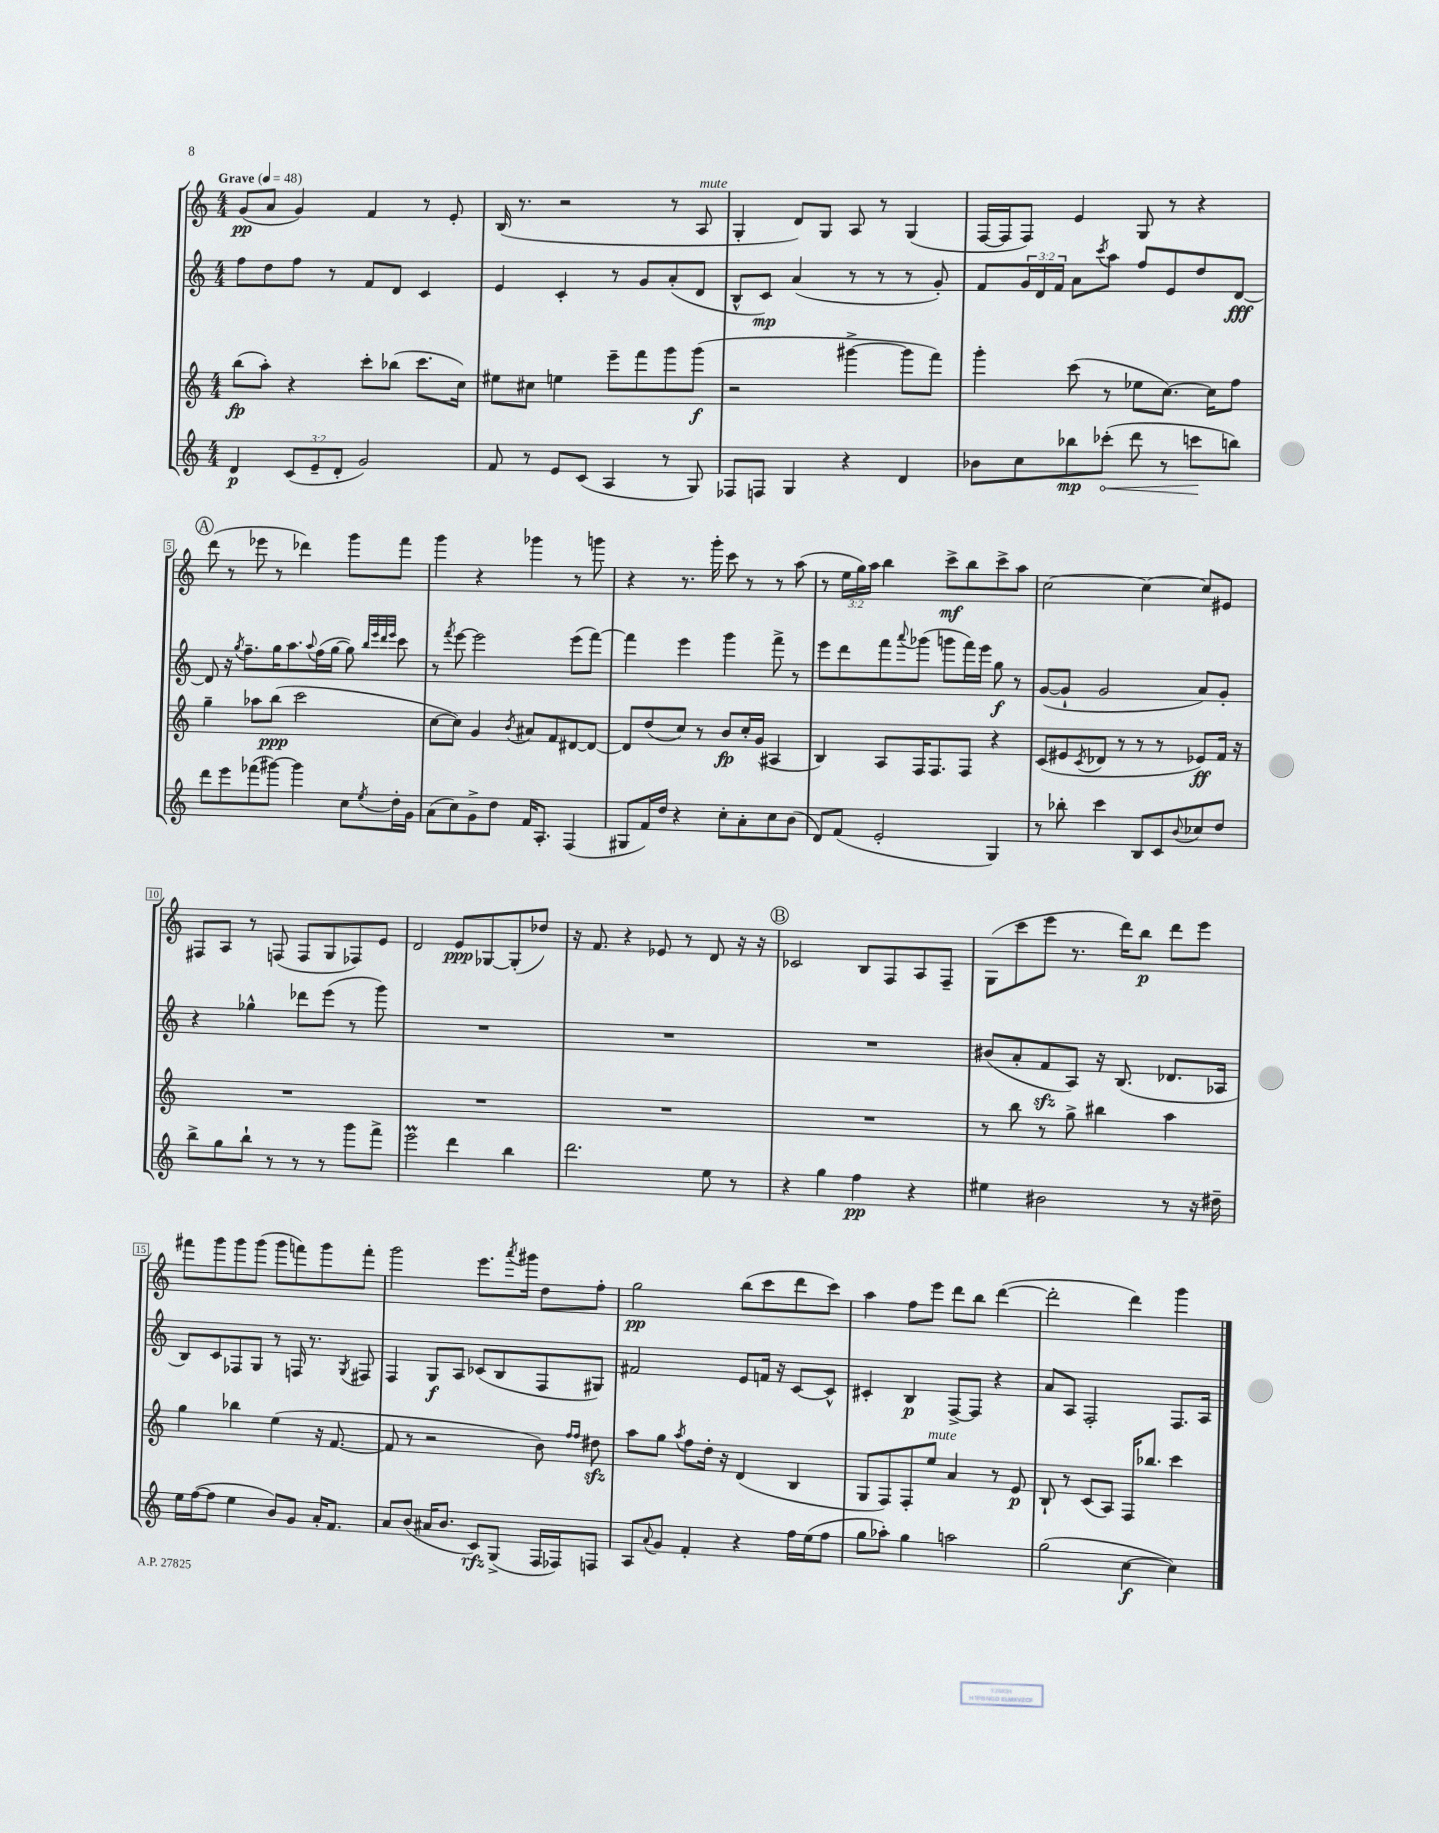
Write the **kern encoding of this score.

**kern	**kern	**kern	**kern
*staff4	*staff3	*staff2	*staff1
*clefG2	*clefG2	*clefG2	*clefG2
*k[]	*k[]	*k[]	*k[]
*M4/4	*M4/4	*M4/4	*M4/4
*MM48	*MM48	*MM48	*MM48
4d	(8bb	8ff	(8g
.	8aa')	8dd	8a
(12c	4r	8ff	4g)
12e~	.	.	.
.	.	8r	.
12d'	.	.	.
2g)	8ccc'	8f	4f
.	(8bb-	8d	.
.	8.ccc	4c	8r
.	.	.	8e'
.	16cc)	.	.
=	=	=	=
8f	8ee#	4e	(16B
.	.	.	8.r
8r	8cc#	.	.
8e	4ee	4c'	2r
(8c	.	.	.
4A	8eee~	8r	.
.	8fff	8g	.
8r	8ggg	(8a'	8r
8G)	(8ggg	8d	8A
=	=	=	=
8F-	2r	8B^^	4G'
8F	.	8c)	.
4G	.	(4a	8d)
.	.	.	8G
4r	[4ggg#^	8r	8A
.	.	8r	8r
4d	8ggg#]	8r	(4G
.	8fff)	8g')	.
=	=	=	=
8b-	4ggg'	8f	[16F
.	.	.	16F]
8cc	.	24g	8F)
.	.	24d	.
.	.	24f	.
8bb-	(8ccc	8a	4e
.	.	8qccc	.
(8ccc-'	8r	8aa	.
8ddd	8ee-	8ff	8G
8r	[8.cc)	8e	8r
8ccc	.	8dd	4r
.	16cc]	.	.
8bb)	8ff	[8d	.
=	=	=	=
8ddd	4gg~	8d]	(8ddd
8eee	.	16r	8r
.	.	8qgg	.
.	.	8.ff~	.
(8fff-	8aa-	.	8eee-
[8ggg#)	(8bb	16gg	8r
.	.	8.aa	.
4ggg#]	2ccc	.	4ddd-)
.	.	8qqaa	.
.	.	(16ff	.
.	.	[16gg	.
8cc	.	8gg])	8ggg
.	.	32qqbb	.
.	.	32qqeee	.
.	.	32qqddd	.
8qee	.	32qqeee	.
16dd'	.	8ccc	8fff
16g	.	.	.
=	=	=	=
(8a	[8cc	8r	4ggg
.	.	8qfff	.
8cc)	8cc])	[8eee	.
8g^	4g	2eee]	4r
8dd	.	.	.
.	8qb	.	.
16f	8a#	.	4ggg-
8.A'	.	.	.
.	8f	.	.
(4F	[8d#	(8eee	8r
.	8d#_	[8fff)	8ggg
=	=	=	=
8G#	8d#]	4fff]	4r
16f)	(8dd	.	.
16dd	.	.	.
4r	8cc)	4eee	8.r
.	8r	.	.
.	.	.	16ggg'
8cc'	8b	4ggg	8ccc
8a'	16cc'	.	8r
.	(16g	.	.
8cc	4A#	8fff^	8r
(8b	.	8r	(8aa
=	=	=	=
8d)	4B)	8eee	8r
(8f	.	8ddd	24ee
.	.	.	24gg)
.	.	.	24aa
2e'	8A	8fff	4bb
.	.	8qqaaa	.
.	16F	(8ggg-	.
.	8.F	.	.
.	.	8ggg	8ccc^
.	8F	16fff)	8bb
.	.	16eee	.
4G)	4r	8gg	8ccc^
.	.	8r	8aa
=	=	=	=
8r	(8c	([8g	[2cc
8bb-'	8e#	8g`]	.
.	8qc	.	.
4ccc	8d-	2g	.
.	8r	.	.
8B	8r	.	4cc_
8c	8r	.	.
8qqb	.	.	.
8cc-	8e-)	8a)	8cc]
8dd	16f	8g'	8e#
.	16r	.	.
=	=	=	=
8bb^	1r	4r	8F#
8gg	.	.	8A
8bb`	.	4gg-^^	8r
8r	.	.	(8F
8r	.	8ddd-	8F
8r	.	(8eee	8G
8ggg	.	8r	8F-)
8fff^	.	8ggg)	8e
=	=	=	=
2eee	1r	1r	2d
4ddd	.	.	8e
.	.	.	[8G-
4bb	.	.	(8G-']
.	.	.	8dd-)
=	=	=	=
2.ddd	1r	1r	16r
.	.	.	8.f
.	.	.	4r
.	.	.	8e-
.	.	.	8r
8ee	.	.	8d
8r	.	.	16r
.	.	.	16r
=	=	=	=
4r	1r	1r	2c-
4gg	.	.	.
4ff	.	.	8B
.	.	.	8F
4r	.	.	8A
.	.	.	8F~
=	=	=	=
4ee#	8r	(8b#	(8G
.	8bb	8a'	8ccc
2b#	8r	8f	8eee
.	8gg^	8A)	8.r
.	4bb#	16r	.
.	.	(8.B	16ddd)
.	.	.	8bb
8r	4aa	8.d-	8ddd
16r	.	.	8eee
16dd#~	.	16A-	.
=	=	=	=
16ee	4gg	8B)	8fff#
([16ff	.	.	.
8ff]	.	8c	8ggg
4ee	4bb-	8F-	8ggg
.	.	8G	(8ggg
8b)	(4ee	8r	8ggg
8g	.	16F	8fff)
.	.	8.r	.
16a'	16r	.	8ggg
8.f	[8.f	.	.
.	.	8qG	.
.	.	8F#	8fff'
=	=	=	=
8a	8f]	4F	2ggg
(8b	8r	.	.
16a#	2r	8G	.
8.b	.	.	.
.	.	8A	.
8c)	.	(8c-	8.eee
(8G^	.	8B	.
.	.	.	8qaaa
.	.	.	16ggg#
16F	8b)	8F	8dd
16F-)	.	.	.
.	16qqff	.	.
.	16qqff	.	.
8F	8dd#	8G#)	8ff'
=	=	=	=
8A	8aa	2f#	2gg
8qqa	.	.	.
8g	8gg	.	.
.	8qaa	.	.
4f'	8ff	.	.
.	16dd'	.	.
.	16r	.	.
4r	(4d	8e	(8bb
.	.	16f	8ccc
.	.	16r	.
16ff	4B	[8c	8ddd
(16ee	.	.	.
8ff	.	8c^^]	8ccc)
=	=	=	=
8gg	8G	4c#'	4aa
8aa-')	8F)	.	.
4gg	8F'	4B	8ff
.	8ee	.	8eee
2aa	4a	[8F^	8ddd
.	.	8F]	8bb
.	8r	4r	([4ddd
.	8e	.	.
=	=	=	=
(2gg	8B`	8a	2ddd']
.	8r	8A	.
.	(8c	2F'	.
.	8A)	.	.
[4cc	16F	.	4ddd)
.	8.bb-	.	.
4cc])	4ccc	8.F	4ggg
.	.	16A	.
==	==	==	==
*-	*-	*-	*-
